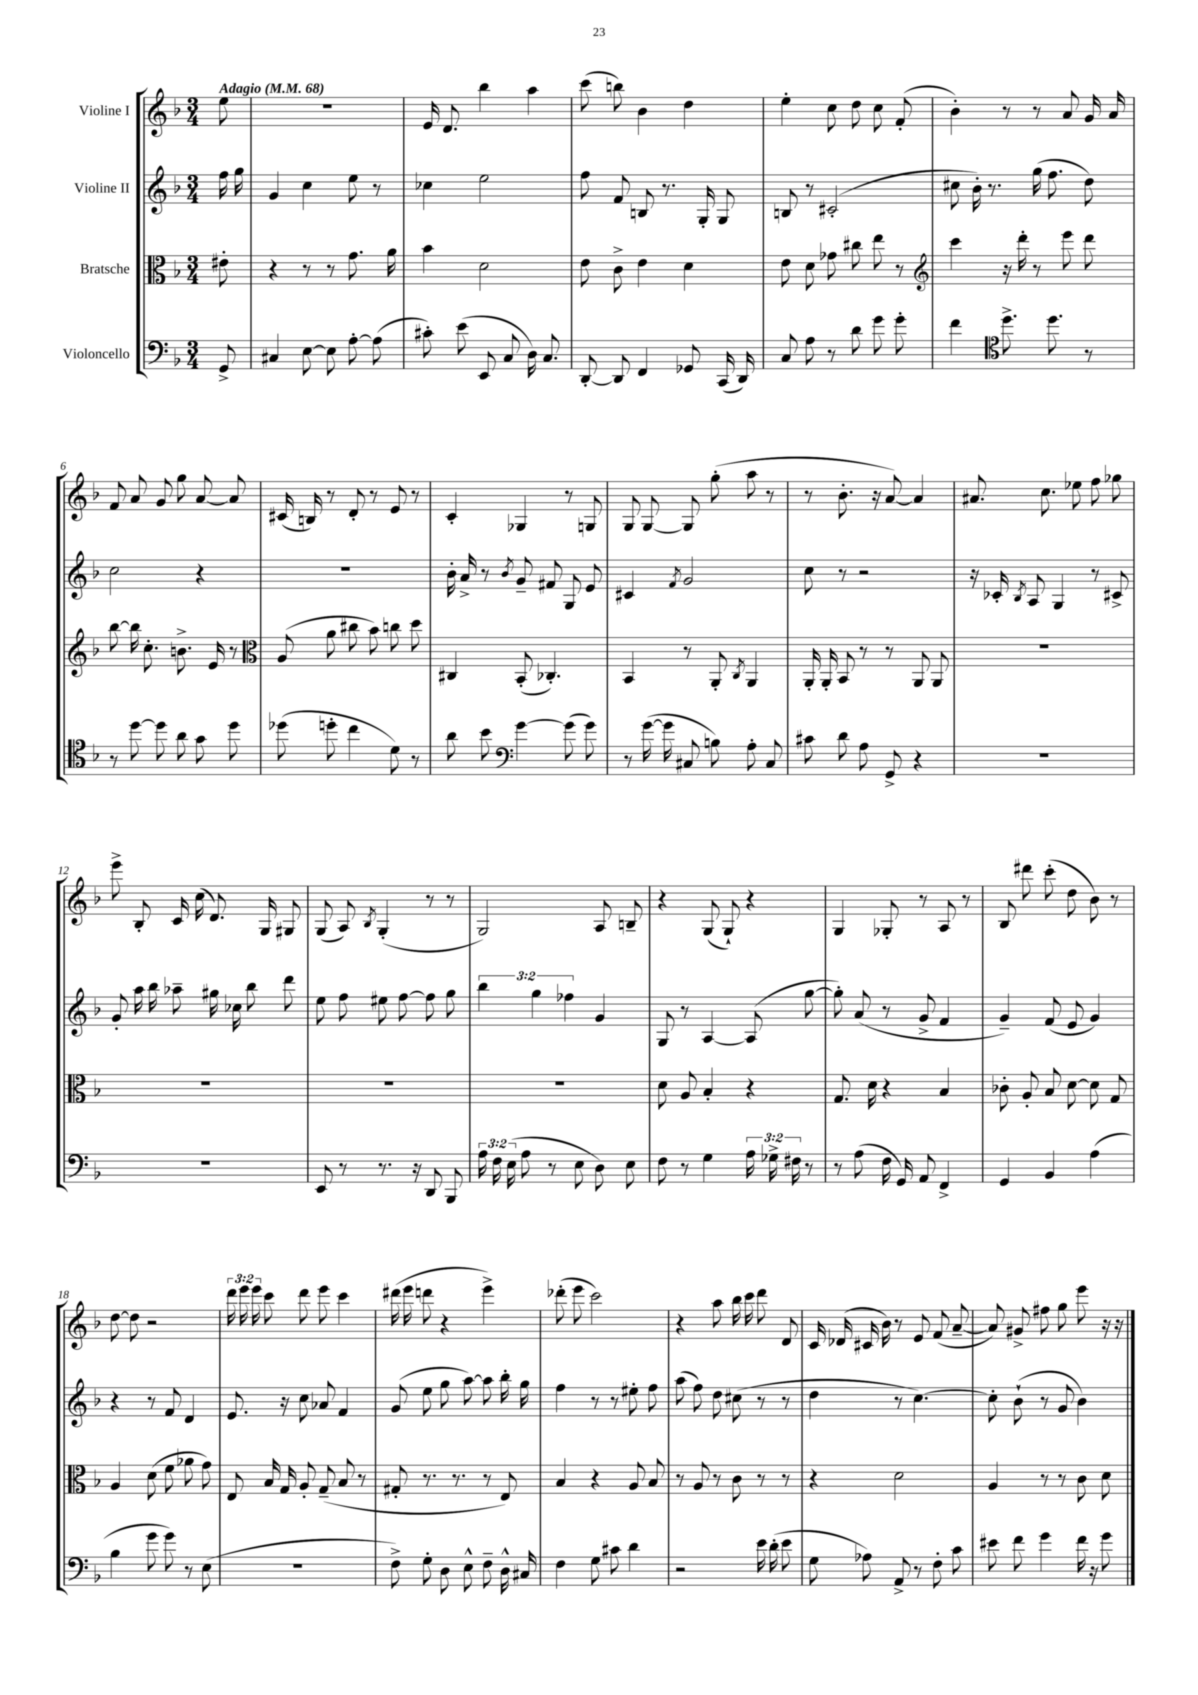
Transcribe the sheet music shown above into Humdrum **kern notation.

**kern	**kern	**kern	**kern
*staff4	*staff3	*staff2	*staff1
*clefF4	*clefC3	*clefG2	*clefG2
*k[b-]	*k[b-]	*k[b-]	*k[b-]
*M3/4	*M3/4	*M3/4	*M3/4
*MM68	*MM68	*MM68	*MM68
8GG^	8e#'	16ff	8ee
.	.	16gg	.
=	=	=	=
4C#	4r	4g	2.r
[8E	8r	4cc	.
8E]	8r	.	.
[8A'	8.g	8ee	.
(8A]	.	8r	.
.	16a	.	.
=	=	=	=
8c#')	4b-	4cc-	16e
.	.	.	8.d
(8e	.	.	.
8EE	2d	2ee	4bb-
8C	.	.	.
16D)	.	.	4aa
8.C	.	.	.
=	=	=	=
[8DD'	8e	8ff	(8ccc
8DD]	8c^	8f	8bb)
4FF	4e	8B	4b-
.	.	8.r	.
8GG-	4d	.	4dd
.	.	16G'	.
(16CC	.	8G	.
16DD)	.	.	.
=	=	=	=
8C	8e	8B	4ee'
8A	8d	8r	.
8r	8g-	(2c#'	8cc
8d	8cc#	.	8dd
8g	8ee	.	8cc
8g'	8r	.	(8f'
=	=	=	=
*	*clefG2	*	*
4f	4ccc	8cc#	4b-')
.	.	16b-')	.
.	.	8.r	.
*clefC4	*	*	*
8.dd^	16r	.	8r
.	16ddd'	.	.
.	8r	(16gg	8r
8.dd	.	8.ff	.
.	8eee	.	8a
8r	8ddd	8dd)	16g
.	.	.	16a
=	=	=	=
8r	[8bb-	2cc	8f
[8dd	16bb-]	.	8a
.	8.cc'	.	.
8dd]	.	.	8g
8a	8.b^	.	8gg
8g	.	4r	[8a
.	16e	.	.
8dd	8r	.	8a]
=	=	=	=
*	*clefC3	*	*
(8dd-	(8A	2.r	(16c#
.	.	.	16B)
8dd'	8a	.	8r
4cc	8cc#	.	8d'
.	8b-)	.	8r
8d)	8cc	.	8e
8r	8dd	.	8r
=	=	=	=
8a	4C#	16b-'	4c'
.	.	16a^	.
8b-	.	8r	.
*clefF4	*	*	*
.	.	8qb-	.
[4g	(8BB-'	8g~	4G-
.	4.C-')	8f#	.
(8g]	.	8G	8r
8g)	.	8e	8G
=	=	=	=
8r	4BB-	4c#	8G
([16g	.	.	[8G
16g]	.	.	.
.	.	8qf	.
8C#	8r	2g	8G]
8B)	8AA'	.	(8gg'
.	8qC	.	.
8A'	4AA	.	8aa
8C#	.	.	8r
=	=	=	=
8c#	16AA'	8cc	8r
.	16AA'	.	.
8d	8BB-	8r	8.b-'
8A	8r	2r	.
.	.	.	16r
8GG^	8r	.	[8a)
4r	8AA	.	4a]
.	8AA	.	.
=	=	=	=
2.r	2.r	16r	8.a#
.	.	16c-'	.
.	.	8qB-	.
.	.	8A	.
.	.	.	8.cc
.	.	4G	.
.	.	.	8ee-
.	.	8r	8ff
.	.	8c#^	8gg-
=	=	=	=
2.r	2.r	8g'	8eee^
.	.	16aa	8B-'
.	.	16bb-	.
.	.	8aa-~	16c
.	.	.	(16cc
.	.	16gg#	8.d)
.	.	16cc-	.
.	.	8bb-	.
.	.	.	16G
.	.	8ddd	8G#
=	=	=	=
8EE	2.r	8ee	(8G
8r	.	8ff	8A)
.	.	.	8qB-
8.r	.	8ee#	(4G'
.	.	[8ff	.
16r	.	.	.
8DD	.	8ff]	8r
8BBB-	.	8gg	8r
=	=	=	=
24A	2.r	6bb-	2G)
24F	.	.	.
(24E	.	.	.
8A	.	.	.
.	.	6gg	.
8r	.	.	.
.	.	6ff-	.
8E	.	.	.
8D)	.	4g	8A
8E	.	.	8B~
=	=	=	=
8F	8d	8G	4r
8r	8A	8r	.
4G	4B-'	[4A	(8G
.	.	.	8G`)
24A	4r	(8A]	4r
24G-^	.	.	.
24F#	.	.	.
8r	.	[8gg	.
=	=	=	=
8r	8.G	8gg'])	4G
(8A	.	(8a	.
.	16d	.	.
16F	4r	8r	8G-'
16GG)	.	.	.
8AA	.	8g^	8r
4FF^	4B-	4f	8A
.	.	.	8r
=	=	=	=
4GG	8c-'	4g~)	8B-
.	8A'	.	8ddd#
4BB-	8B-	(8f	(8ccc'
.	[8d	8e	8dd
(4A	8d]	4g)	8b-)
.	8G	.	8r
=	=	=	=
4B-	4A	4r	[8dd
.	.	.	8dd]
8g	(8d	8r	2r
8g)	8f	8f	.
8r	8a-	4d	.
(8E	8g)	.	.
=	=	=	=
2.r	8E	8.e	24ddd
.	.	.	24eee
.	.	.	24eee
.	16B-	.	8ccc
.	16G	16r	.
.	8A'	8cc	8ddd
.	(8G~	8a-	8eee
.	8B-	4f	4ccc
.	8r	.	.
=	=	=	=
8F^)	8G#'	(8g	(16ddd#
.	.	.	16eee
8G'	8.r	8ee	8ddd
8D	.	8gg	4r
.	8.r	.	.
8E^^	.	[8aa)	.
8F~	8r	8aa]	4eee^)
16D^^	8E)	16bb-'	.
16C#	.	16gg	.
=	=	=	=
4F	4B-	4ff	(8ddd-'
.	.	.	8eee
8G	4r	8r	2ccc)
8c#	.	8r	.
4d	8A	8ee#'	.
.	8B-	8ff	.
=	=	=	=
2r	8r	(8aa	4r
.	8A	8ff)	.
.	8r	8dd	8aa
.	8c	(8cc#	16bb-
.	.	.	16ccc
16e	8r	8r	8ddd
(16d'	.	.	.
8e	8r	8r	8d
=	=	=	=
8G	4r	4dd	16c
.	.	.	(16d-
8A-)	.	.	16c#
.	.	.	16b-)
8AA^	2d	8r	8r
8r	.	[4.cc)	8e
8F'	.	.	(8f
8c	.	.	[8a~
=	=	=	=
8e#	4A	8cc']	8a])
8f	.	(8b-`	8g#^
4g	8r	8r	8ff#
.	8r	8g	8gg
16f	8c	4b-)	8eee
16r	.	.	.
8g	8d	.	16r
.	.	.	16r
==	==	==	==
*-	*-	*-	*-
